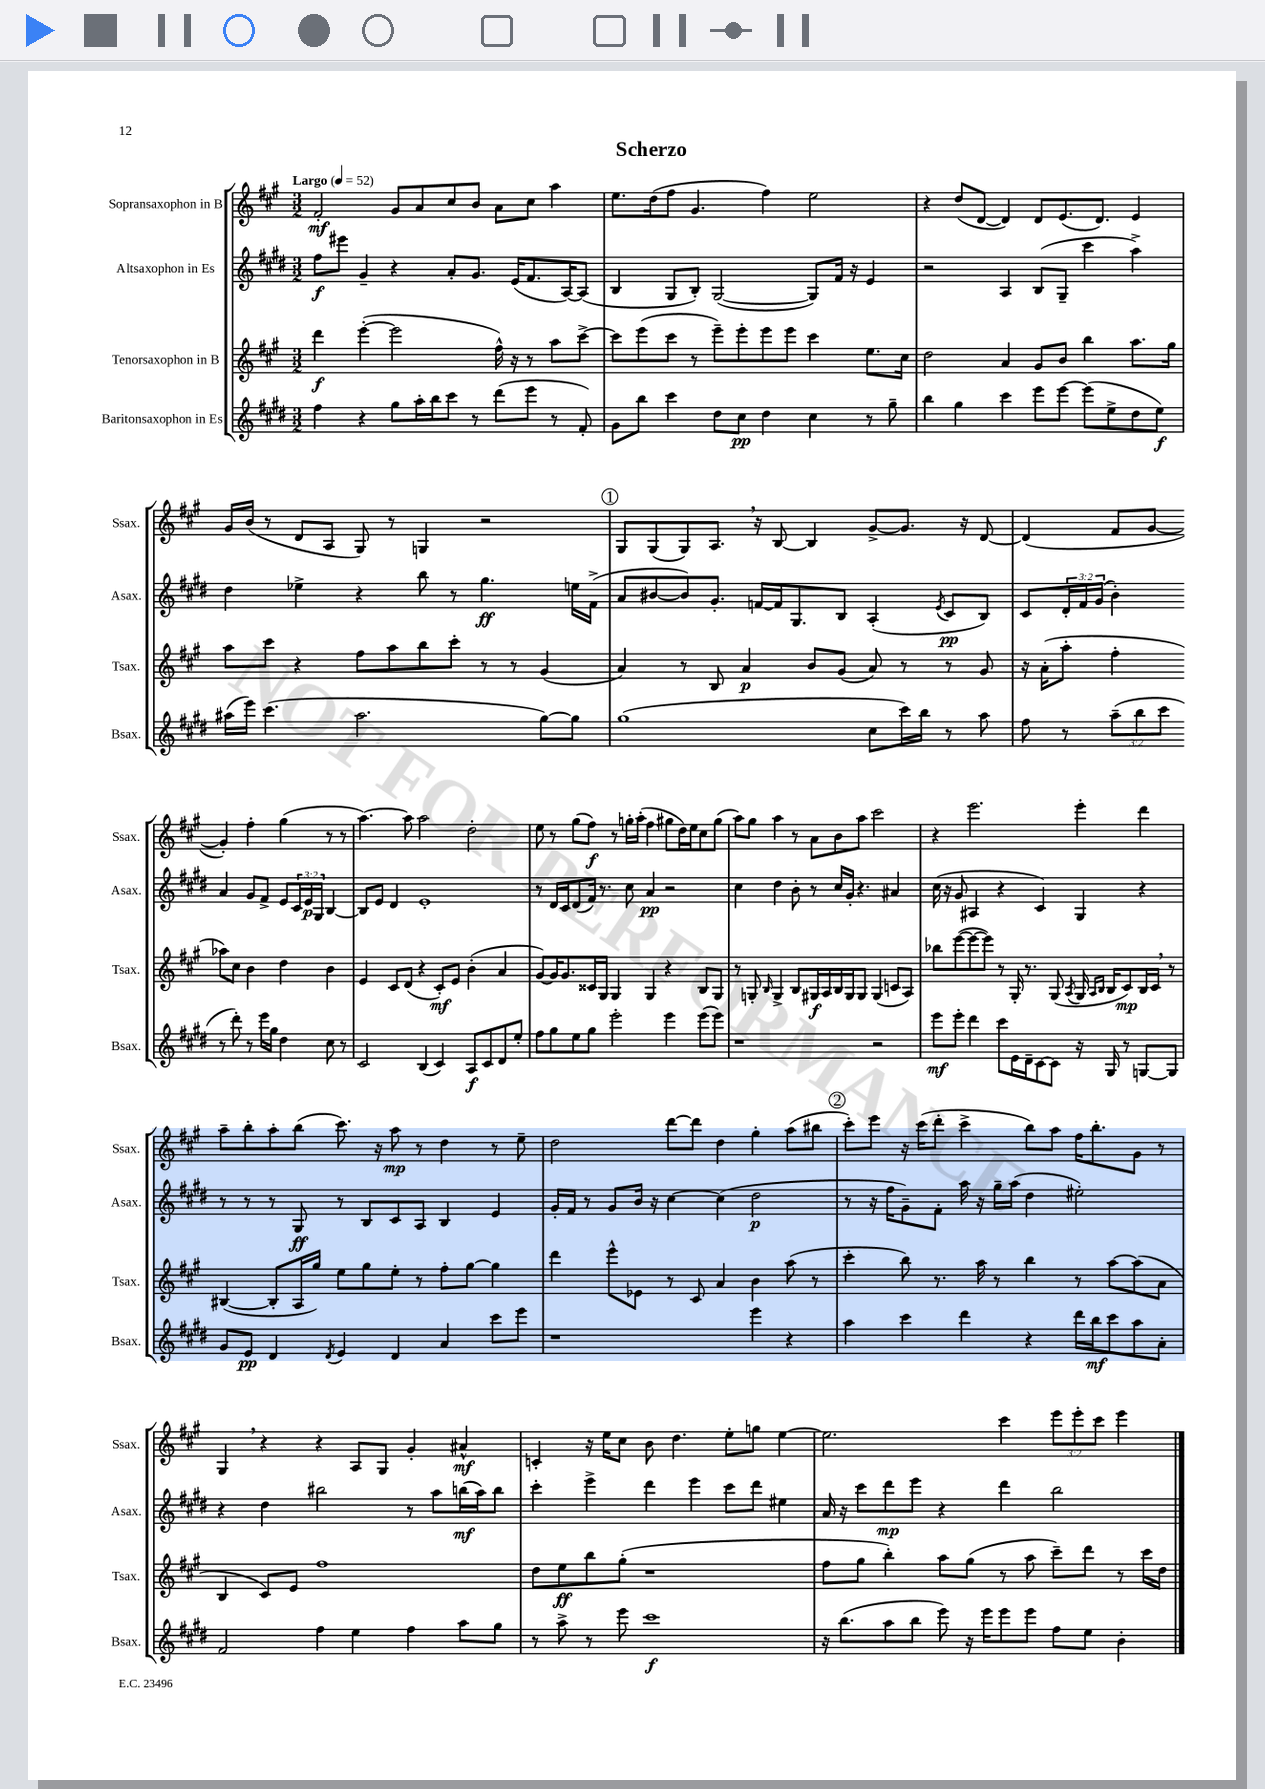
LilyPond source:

\header { title = "Scherzo" }
<<
\new StaffGroup <<
\new Staff = "s0" \with { instrumentName = "Sopransaxophon in B" shortInstrumentName = "Ssax." } {
    \clef treble \key a \major \numericTimeSignature \time 3/2 \override Staff.TupletNumber.text = #tuplet-number::calc-fraction-text \tempo "Largo" 4 = 52
    fis'2-.\mf gis'8 a'8 cis''8 b'8 a'8 cis''8 a''4 |
    e''8. d''16( fis''8 gis'4. fis''4) e''2 |
    r4 d''8( d'8~ d'4) d'8 e'8.( d'8.) e'4 |
    gis'16 b'16( r8 d'8 a8 gis8) r8 g4 r2 |
    \mark \markup { \circle "1" } gis8 gis8( gis8) a8. \breathe r16 b8~ b4 gis'8~-> gis'8. r16 d'8~ |
    d'4( fis'8 gis'8~ gis'4-.) fis''4-. gis''4( r8 r8 |
    a''4.~) a''8 a''2 d''2-. |
    e''8 r8 gis''8( fis''8\f) r8 g''16-. a''16-.( fis''4 gis''8 d''16) e''16 cis''8 gis''8( |
    a''8) gis''8 a''4 r8 a'8 b'8 a''8 cis'''2 |
    r4 e'''2. e'''4-. d'''4 |
    a''8-- b''8-. a''8-. b''8( cis'''8.) r16 a''8\mp r8 d''4 r8 e''8-- |
    d''2 d'''8~ d'''8 d''4 gis''4-. a''8( bis''8 |
    \mark \markup { \circle "2" } cis'''8-.) e'''8 r16 cis'''16( d'''8-. cis'''4-> b''8) a''8 fis''16 b''8.-. gis'8 r8 |
    gis4 \breathe r4 r4 a8 gis8 gis'4-. ais'4-^\mf |
    c'4-. r16 e''16 cis''8 b'8 d''4. e''8-. g''8 e''4~ |
    e''2. cis'''4 \tuplet 3/2 { e'''8 e'''8-. cis'''8 } e'''4 \bar "|." |
}
\new Staff = "s1" \with { instrumentName = "Altsaxophon in Es" shortInstrumentName = "Asax." } {
    \clef treble \key e \major \numericTimeSignature \time 3/2 \override Staff.TupletNumber.text = #tuplet-number::calc-fraction-text
    fis''8\f eis'''8 gis'4-- r4 a'8-. gis'8. e'16( fis'8. a16~) a8( |
    b4 gis8 b8-.) gis2~( gis8) fis'16 r16 e'4 |
    r2 a4 b8( gis8-- cis'''4 a''4->) |
    dis''4 ees''4-> r4 b''8 r8 gis''4.\ff e''16 fis'16->( |
    \mark \markup { \circle "1" } a'8 bis'8~ bis'8) gis'8.-. f'16~ f'16 gis8. b8 a4-.( \acciaccatura { e'8 } cis'8\pp b8) |
    cis'8 \tuplet 3/2 { dis'16-. fis'16 gis'16( } b'4-.) a'4 gis'8 fis'8-> e'8 \tuplet 3/2 { cis'16 e'16\p gis16 } b4~ |
    b8 e'8 dis'4 e'1-. |
    r8 dis'16 cis'16 dis'8( fis'16) r8. cis''8 a'4\pp r2 |
    cis''4 dis''4 b'8-. r8 cis''16 gis'16-. r4. ais'4 |
    cis''16( r16 gis'8 ais4 r4 cis'4) gis4 r4 |
    r8 r8 r8 gis8\ff r8 b8 cis'8 a8 b4 e'4 |
    gis'16-. fis'16 r8 gis'8 b'16 r16 cis''4~ cis''4( dis''2\p |
    \mark \markup { \circle "2" } r8 r16 fis''16 gis'8--) fis'8-. a''16 r16 gis''16-- a''16( dis''4 eis''2-.) |
    r4 dis''4 bis''2 r8 a''8 b''16\mf( a''16) b''8 |
    cis'''4-. e'''4-> dis'''4 e'''4 cis'''8 dis'''8 eis''4 |
    a'16 r16 cis'''8 dis'''8\mp e'''8 r4 dis'''4 b''2 \bar "|." |
}
\new Staff = "s2" \with { instrumentName = "Tenorsaxophon in B" shortInstrumentName = "Tsax." } {
    \clef treble \key a \major \numericTimeSignature \time 3/2
    d'''4\f e'''4~-.( e'''2 fis''16-^) r16 r8 a''8 cis'''8~-> |
    cis'''8 e'''8( cis'''8 r8 e'''8--) e'''8-. e'''8 e'''8 cis'''4 e''8. cis''16 |
    d''2 a'4 gis'8 b'8 b''4 a''8. gis''16 |
    a''8 cis'''8 r4 fis''8 a''8 b''8 cis'''8-. r8 r8 gis'4( |
    \mark \markup { \circle "1" } a'4) r8 b8 a'4\p b'8 gis'8( a'8) r8 r8 gis'8 |
    r16 a'16-.( a''8-. fis''4-. aes''8) cis''8 b'4 d''4 b'4 |
    e'4 cis'8 d'8( r4 cis'8-.\mf) e'8 b'4-.( a'4 |
    gis'8~) gis'16 gis'8. cisis'16 gis16 gis4 gis4 r4 b8 gis8 |
    r8 g8-. \grace { b16 } g4-> b8 gis16\f a16 b16 gis16 gis8 gis4( c'8 a8) |
    bes''8 e'''8~( e'''8~ e'''8) r8 gis16-. r8. gis8( \acciaccatura { a8 } gis16 \grace { a16 b16 } b16 cis'8\mp) b16 cis'16 \breathe r8 |
    bis4~( bis8-. a16 gis''16) e''8 gis''8 e''8-. r8 fis''8-. gis''8~ gis''4 |
    d'''4 e'''8-^ ees'8 r8 cis'8 a'4 b'4 a''8( r8 |
    \mark \markup { \circle "2" } cis'''4-. b''8) r8. a''16 r8 b''4 r8 a''8~ a''8( a'8 |
    b4 cis'8) e'8 fis''1 |
    d''8 e''8\ff b''8 gis''8-.( r1 |
    fis''8 gis''8 b''4-.) a''8 gis''8( r8 a''8 cis'''8--) d'''8 r8 cis'''16 d''16 \bar "|." |
}
\new Staff = "s3" \with { instrumentName = "Baritonsaxophon in Es" shortInstrumentName = "Bsax." } {
    \clef treble \key e \major \numericTimeSignature \time 3/2 \override Staff.TupletNumber.text = #tuplet-number::calc-fraction-text
    fis''4 r4 gis''8 a''16-. b''16 cis'''8 r8 dis'''8( e'''8 r8 fis'8-.) |
    gis'8 b''8 cis'''4 dis''8 cis''8\pp dis''4 cis''4 r8 gis''8-- |
    b''4 gis''4 cis'''4 e'''8 e'''8~ e'''8( e''8-> dis''8 e''8\f) |
    ais''16( e'''16) cis'''4.( ais''2. gis''8~) gis''8 |
    \mark \markup { \circle "1" } gis''1( cis''8 cis'''16) b''16 r8 a''8 |
    fis''8 r8 \tuplet 3/2 { a''8--( b''8 cis'''8 } r8 dis'''8-.) r8 e'''16 gis''16 dis''4 cis''8 r8 |
    cis'2 b4( cis'4) a8\f cis'8 dis'8 e''8-. |
    fis''8 gis''8 e''8 gis''8 e'''2-. e'''4 e'''8( e'''8) |
    r1 r2 |
    e'''8\mf e'''8-. dis'''4 cis'''8 e'16 dis'16-- cis'8~ cis'8 r16 gis16 r8 g8~ g8 |
    gis'8 e'8\pp dis'4 \acciaccatura { dis'8 } e'4 dis'4 a'4 cis'''8 e'''8 |
    r1 e'''4 r4 |
    \mark \markup { \circle "2" } a''4 cis'''4 dis'''4 r4 dis'''16 b''16\mf cis'''8 a''8 a'8-. |
    fis'2 fis''4 e''4 fis''4 a''8 gis''8 |
    r8 a''8-> r8 e'''8 cis'''1\f |
    r16 b''8.( a''8 b''8 e'''8) r16 e'''16 e'''8 e'''8 fis''8 e''8 b'4-. \bar "|." |
}
>>
>>
\layout { \context { \Score \remove "Bar_number_engraver" } }
